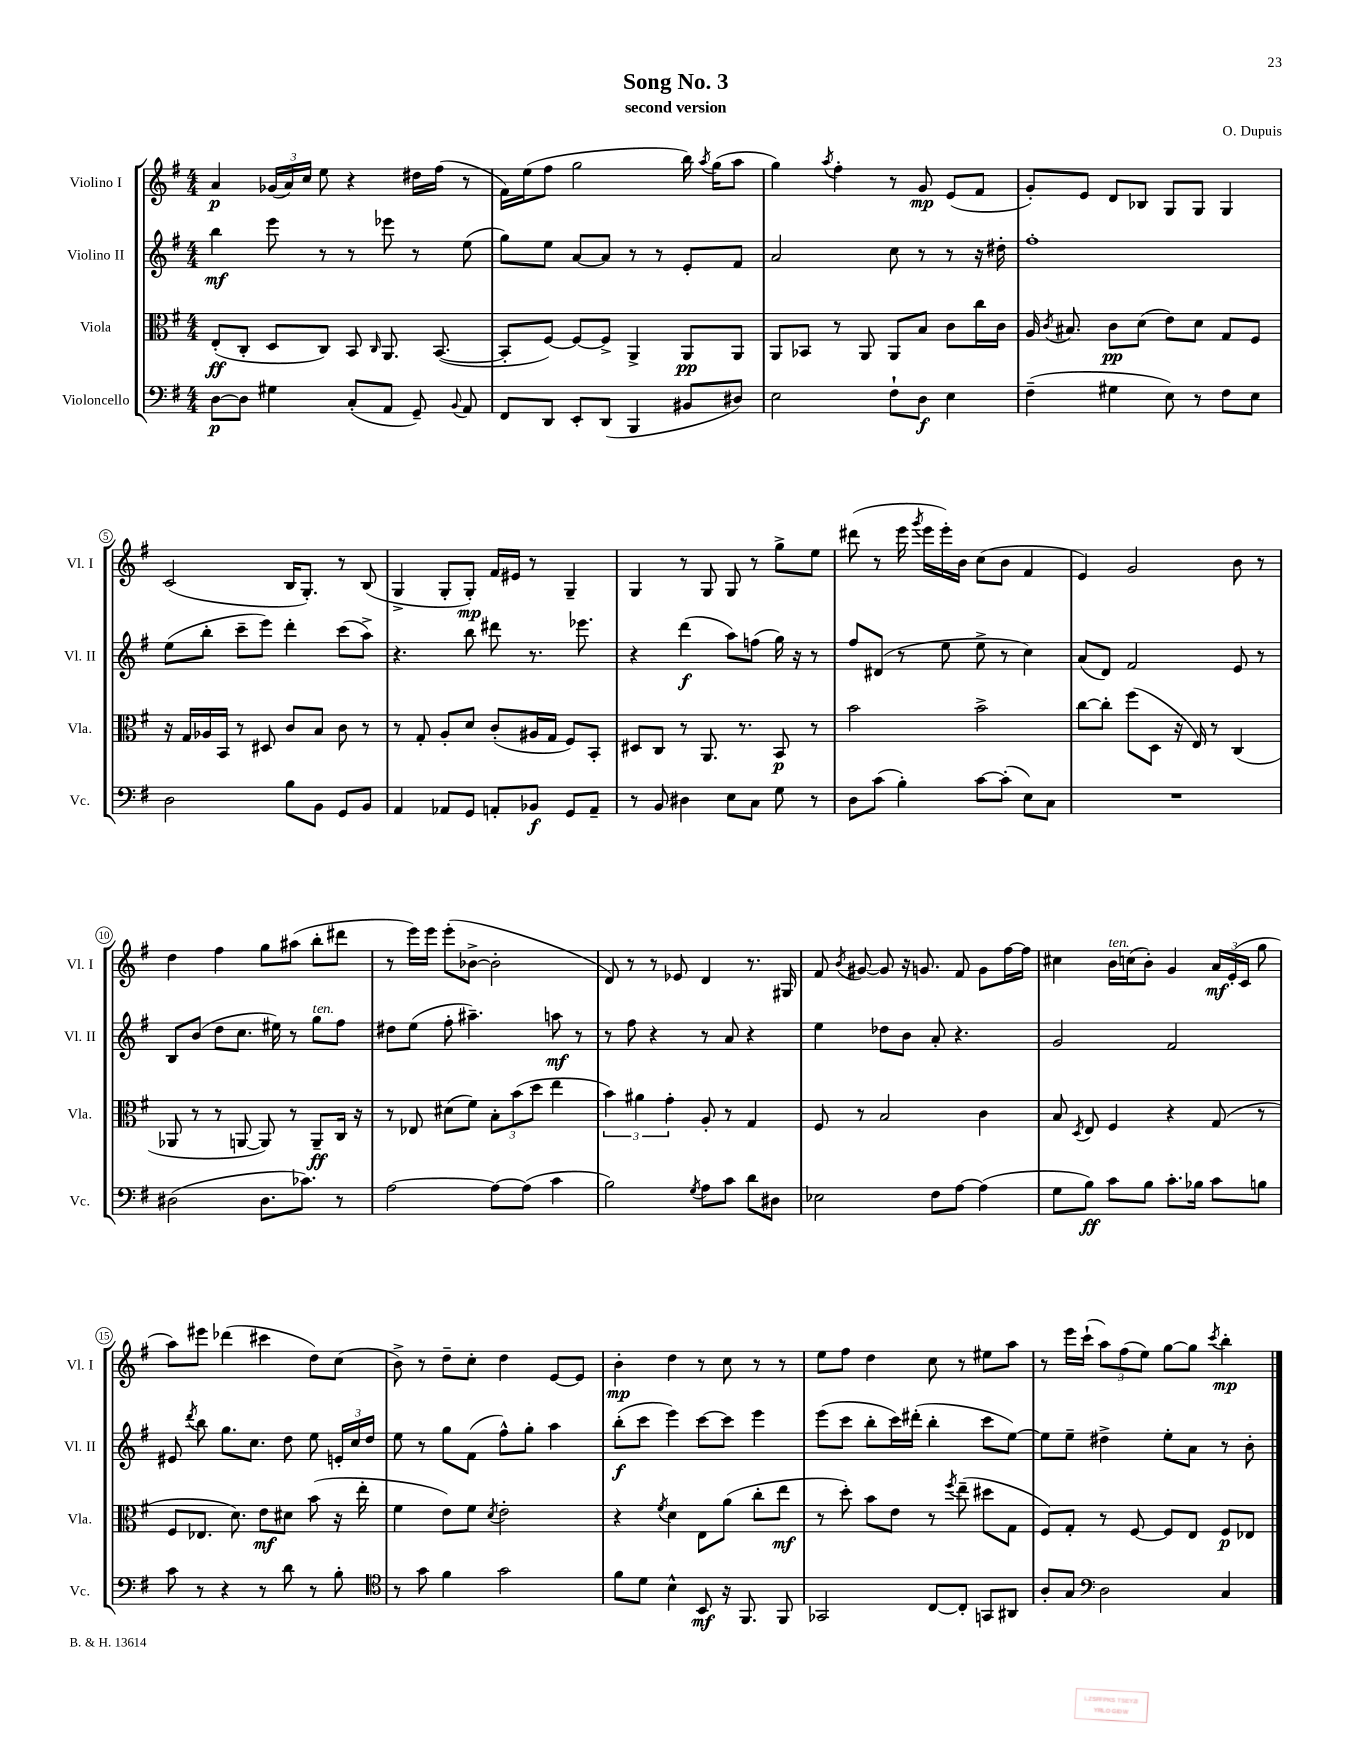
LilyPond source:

\header { title = "Song No. 3" composer = "O. Dupuis" subtitle = "second version" }
<<
\new StaffGroup <<
\new Staff = "s0" \with { instrumentName = "Violino I" shortInstrumentName = "Vl. I" } {
    \clef treble \key g \major \numericTimeSignature \time 4/4
    \autoBeamOff a'4\p \tuplet 3/2 { ges'16[( a'16) c''16] } e''8 r4 dis''16[ fis''16]( r8 |
    fis'16[) e''16( fis''8] g''2 b''16) \acciaccatura { a''8 } g''16[( a''8] |
    g''4) \acciaccatura { a''8 } fis''4-. r8 g'8\mp e'8[( fis'8] |
    g'8[-.) e'8] d'8[ bes8] g8[ g8] g4 |
    c'2( b16[ g8.]-.) r8 b8( |
    g4-> g8[-. g8]-.\mp) fis'16[ eis'16] r8 g4-- |
    g4 r8 g8 g8 r8 g''8[-> e''8] |
    dis'''8( r8 e'''16 \acciaccatura { g'''8 } e'''16[ e'''16-.) b'16] c''8[( b'8] fis'4 |
    e'4) g'2 b'8 r8 |
    d''4 fis''4 g''8[ ais''8]( b''8[-. dis'''8] |
    r8 e'''16[) e'''16] e'''8[-.( bes'8]~-> bes'2-. |
    d'8) r8 r8 ees'8 d'4 r8. gis16 |
    fis'8 \acciaccatura { b'8 } gis'8~ gis'8 r16 g'8. fis'8 g'8[ fis''16~ fis''16] |
    cis''4 b'16[^\markup { \italic "ten." } c''16( b'8]-.) g'4 \tuplet 3/2 { a'16[\mf e'16-.( c'16] } g''8 |
    a''8[) eis'''8] des'''4( cis'''4 d''8[) c''8]( |
    b'8->) r8 d''8[-- c''8]-. d''4 e'8[~ e'8] |
    b'4-.\mp d''4 r8 c''8 r8 r8 |
    e''8[ fis''8] d''4 c''8 r8 eis''8[ a''8] |
    r8 e'''16[ c'''16]-!( \tuplet 3/2 { a''8[) fis''8( e''8]) } g''8[~ g''8] \acciaccatura { c'''8 } b''4-.\mp \bar "|." |
}
\new Staff = "s1" \with { instrumentName = "Violino II" shortInstrumentName = "Vl. II" } {
    \clef treble \key g \major \numericTimeSignature \time 4/4
    \autoBeamOff b''4\mf e'''8 r8 r8 ees'''8 r8 e''8( |
    g''8[) e''8] a'8[~ a'8] r8 r8 e'8[-. fis'8] |
    a'2 c''8 r8 r8 r16 dis''16-. |
    fis''1-. |
    e''8[( b''8]-. c'''8[-- e'''8]) d'''4-. c'''8[( a''8]->) |
    r4. b''8 dis'''8 r8. ees'''8. |
    r4 d'''4\f( a''8[) f''8]( g''16) r16 r8 |
    fis''8[ dis'8]( r8 e''8 e''8-> r8 c''4) |
    a'8[( d'8]) fis'2 e'8 r8 |
    b8[ b'8]( d''8[ c''8.] eis''16) r8 g''8[^\markup { \italic "ten." } fis''8] |
    dis''8[ e''8]( fis''8-. ais''4.--) a''8\mf r8 |
    r8 fis''8 r4 r8 a'8 r4 |
    e''4 des''8[ b'8] a'8-. r4. |
    g'2 fis'2 |
    eis'8 \acciaccatura { d'''8 } b''8 g''8.[ c''8.] d''8 e''8 \tuplet 3/2 { e'16[-. c''16 d''16] } |
    e''8 r8 g''8[ fis'8]( fis''8[-^) g''8]-. a''4 |
    b''8[-.\f( c'''8] e'''4) c'''8[~ c'''8] e'''4 |
    e'''8[( c'''8] b''8[-. c'''16) dis'''16]-.( b''4-. c'''8[ e''8]~) |
    e''8[ e''8]-- dis''4-> e''8[-. a'8] r8 b'8-. \bar "|." |
}
\new Staff = "s2" \with { instrumentName = "Viola" shortInstrumentName = "Vla." } {
    \clef alto \key g \major \numericTimeSignature \time 4/4
    \autoBeamOff e8[-.\ff( c8]-. d8[ c8]) b,8 \grace { c16 } a,8. b,8.~( |
    b,8[-. fis8]~) fis8[~ fis8]-> a,4-> a,8[\pp a,8] |
    a,8[ bes,8] r8 a,8 a,8[ b8] c'8[ c''16 c'16] |
    a16 \acciaccatura { c'8 } bis8. c'8[\pp d'8]( e'8[) d'8] g8[ fis8] |
    r16 g16[ aes16 b,16] r8 dis8 c'8[ b8] c'8 r8 |
    r8 g8-. a8[-. d'8] c'8[-.( ais16 g16] fis8[) b,8]-. |
    dis8[ c8] r8 a,8. r8. b,8\p r8 |
    b'2 b'2-> |
    c''8[~ c''8]-. fis''8[( d8] r16 e16) r8 c4( |
    aes,8 r8 r8 a,8~ a,8) r8 a,8[--\ff c16] r16 |
    r8 ees8 dis'8[( fis'8]) \tuplet 3/2 { b8[-. b'8( d''8] } e''4 |
    \tuplet 3/2 { b'4) ais'4 g'4-. } a8-. r8 g4 |
    fis8 r8 b2 c'4 |
    b8 \acciaccatura { d8 } e8 fis4 r4 g8( r8 |
    fis8[ ees8.] d'8.) e'8[\mf dis'8] b'8( r16 e''16-. |
    fis'4 e'8[) fis'8] \acciaccatura { d'8 } e'2-. |
    r4 \acciaccatura { fis'8 } d'4 e8[ a'8]( c''8[-. e''8]\mf |
    r8 d''8-.) b'8[ e'8] r8 \acciaccatura { fis''8 } e''8--( dis''8[ g8] |
    fis8[) g8]-. r8 fis8~ fis8[ e8] fis8[\p ees8] \bar "|." |
}
\new Staff = "s3" \with { instrumentName = "Violoncello" shortInstrumentName = "Vc." } {
    \clef bass \key g \major \numericTimeSignature \time 4/4
    \autoBeamOff d8[~\p d8] gis4 c8[-.( a,8] g,8--) \appoggiatura { b,8 } a,8 |
    fis,8[ d,8] e,8[-. d,8]( b,,4 bis,8[ dis8]) |
    e2 fis8[-! d8]\f e4 |
    fis4--( gis4 e8) r8 fis8[ e8] |
    d2 b8[ b,8] g,8[ b,8] |
    a,4 aes,8[ g,8] a,8[-. bes,8]\f g,8[ a,8]-- |
    r8 b,8 dis4 e8[ c8] g8 r8 |
    d8[ c'8]( b4-.) c'8[~ c'8]-.( e8[) c8] |
    R1 |
    dis2( dis8.[ ces'8.]) r8 |
    a2~ a8[~ a8]( c'4 |
    b2) \acciaccatura { g8 } a8[ c'8] d'8[ dis8] |
    ees2 fis8[ a8]~ a4( |
    g8[ b8]\ff) c'8[ b8] c'8.[-. bes16] c'8[ b8] |
    c'8 r8 r4 r8 d'8 r8 b8-. |
    \clef tenor r8 g'8 fis'4 g'2 |
    fis'8[ d'8] b4-^ b,8\mf r16 fis,8. fis,8 |
    ges,2 c8[~ c8]-. g,8[ ais,8] |
    a8[-. g8] \clef bass d2 c4 \bar "|." |
}
>>
>>
\layout { \context { \Score \override BarNumber.stencil = #(make-stencil-circler 0.1 0.3 ly:text-interface::print) } }
